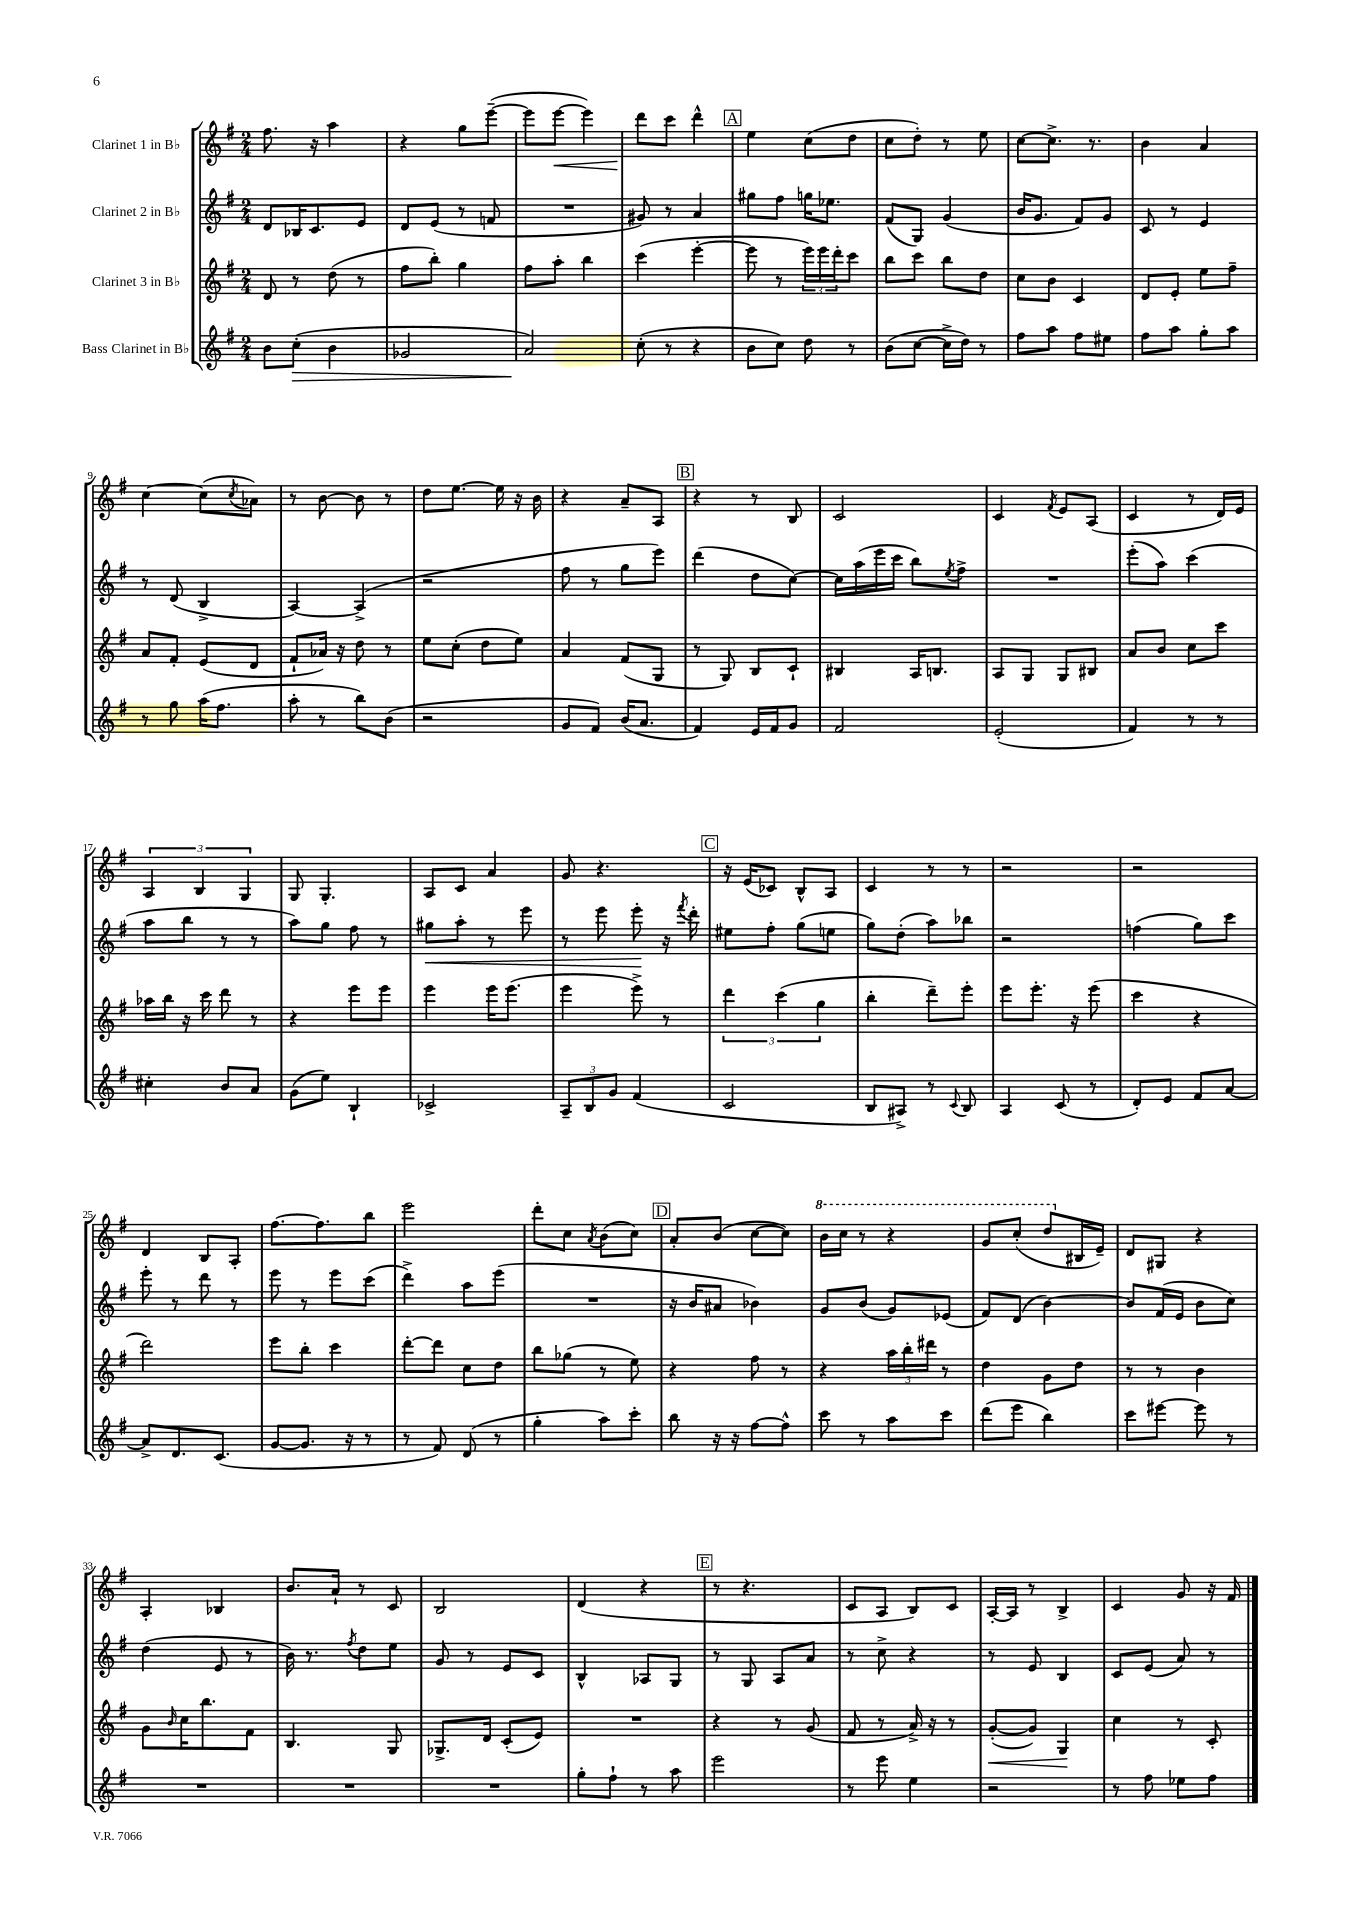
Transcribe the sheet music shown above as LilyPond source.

<<
\new StaffGroup <<
\new Staff = "s0" \with { instrumentName = "Clarinet 1 in Bb" } {
    \clef treble \key g \major \numericTimeSignature \time 2/4
    fis''8. r16 a''4 |
    r4 g''8 e'''8~--( |
    e'''8 e'''8~\< e'''4) |
    d'''8\! c'''8 d'''4-^ |
    \mark \markup { \box "A" } e''4 c''8( d''8 |
    c''8 d''8-.) r8 e''8 |
    c''8~ c''8.-> r8. |
    b'4 a'4 |
    c''4~ c''8( \acciaccatura { c''8 } aes'8) |
    r8 b'8~ b'8 r8 |
    d''8 e''8.~ e''16 r16 b'16 |
    r4 a'8-- a8 |
    \mark \markup { \box "B" } r4 r8 b8 |
    c'2 |
    c'4 \acciaccatura { fis'8 } e'8 a8( |
    c'4 r8 d'16) e'16 |
    \tuplet 3/2 { a4 b4 g4 } |
    g8 g4.-. |
    a8 c'8 a'4 |
    g'8 r4. |
    \mark \markup { \box "C" } r16 e'16( ces'8) b8-^ a8 |
    c'4 r8 r8 |
    r2 |
    r2 |
    d'4 b8 a8-. |
    fis''8.~ fis''8. b''8 |
    e'''2 |
    d'''8-. c''8 \acciaccatura { a'8 } b'8( c''8) |
    \mark \markup { \box "D" } a'8-. b'8( c''8~ c''8) |
    \ottava #1 b''16 c'''16 r8 r4 |
    g''8 c'''8-.( d'''8 \ottava #0 bis16 e'16--) |
    d'8 gis8 r4 |
    a4-. bes4 |
    b'8. a'16-! r8 c'8 |
    b2 |
    d'4( r4 |
    \mark \markup { \box "E" } r8 r4. |
    c'8 a8 b8) c'8 |
    a16~-. a16 r8 b4-> |
    c'4 g'8 r16 fis'16 \bar "|." |
}
\new Staff = "s1" \with { instrumentName = "Clarinet 2 in Bb" } {
    \clef treble \key g \major \numericTimeSignature \time 2/4
    d'8 bes16 c'8. e'8 |
    d'8 e'8( r8 f'8 |
    R2 |
    gis'8) r8 a'4 |
    \mark \markup { \box "A" } gis''8 fis''8 g''16 ees''8. |
    fis'8( g8) g'4( |
    b'16 g'8. fis'8) g'8 |
    c'8 r8 e'4 |
    r8 d'8( b4-> |
    a4~) a4->( |
    r2 |
    fis''8 r8 g''8 e'''8) |
    \mark \markup { \box "B" } d'''4( d''8 c''8~) |
    c''16 a''16( e'''16 c'''16 b''8) \acciaccatura { e''8 } fis''8-> |
    R2 |
    e'''8-.( a''8) c'''4( |
    a''8 b''8 r8 r8 |
    a''8) g''8 fis''8 r8 |
    gis''8\< a''8-. r8 e'''8 |
    r8 e'''8 e'''8-.\! r16 \acciaccatura { fis'''8 } d'''16-. |
    \mark \markup { \box "C" } eis''8 fis''8-. g''8( e''8 |
    g''8) d''8-.( a''8) bes''8 |
    r2 |
    f''4( g''8) c'''8 |
    e'''8-. r8 d'''8 r8 |
    e'''8 r8 e'''8 c'''8( |
    d'''4->) a''8 e'''8( |
    R2 |
    \mark \markup { \box "D" } r16 b'16 ais'8 bes'4) |
    g'8 b'8( g'8) ees'8( |
    fis'8) d'8( b'4~) |
    b'8 fis'16( e'16 b'8 c''8) |
    d''4( e'8 r8 |
    b'16) r8. \acciaccatura { fis''8 } d''8 e''8 |
    g'8 r8 e'8 c'8 |
    b4-^ aes8 g8 |
    \mark \markup { \box "E" } r8 g8 a8 a'8 |
    r8 c''8-> r4 |
    r8 e'8 b4 |
    c'8 e'8( a'8) r8 \bar "|." |
}
\new Staff = "s2" \with { instrumentName = "Clarinet 3 in Bb" } {
    \clef treble \key g \major \numericTimeSignature \time 2/4
    d'8 r8 d''8( r8 |
    fis''8 b''8-.) g''4 |
    fis''8 a''8-. b''4 |
    c'''4( e'''4~-. |
    \mark \markup { \box "A" } e'''8 r8 \tuplet 3/2 { e'''16) e'''16 d'''16-. } c'''8 |
    b''8 c'''8 b''8 d''8 |
    c''8 b'8 c'4 |
    d'8 e'8-. e''8 fis''8-- |
    a'8 fis'8-. e'8( d'8 |
    fis'8-! aes'16) r16 d''8 r8 |
    e''8 c''8-.( d''8 e''8) |
    a'4 fis'8( g8 |
    \mark \markup { \box "B" } r8 g8) b8 c'8-! |
    bis4 a16 b8. |
    a8 g8 g8 bis8 |
    a'8 b'8 c''8 c'''8 |
    aes''16 b''16 r16 c'''16 d'''8 r8 |
    r4 e'''8 e'''8 |
    e'''4 e'''16 e'''8.( |
    e'''4 e'''8->) r8 |
    \mark \markup { \box "C" } \tuplet 3/2 { d'''4 c'''4( g''4 } |
    b''4-. d'''8--) e'''8-. |
    e'''8 e'''8.-. r16 e'''8( |
    c'''4 r4 |
    d'''2) |
    e'''8 b''8-. c'''4 |
    d'''8~-. d'''8 c''8 d''8 |
    b''8 ges''8( r8 e''8) |
    \mark \markup { \box "D" } r4 fis''8 r8 |
    r4 \tuplet 3/2 { a''16 b''16-. dis'''16 } r8 |
    d''4 g'8 d''8 |
    r8 r8 b'4 |
    g'8 \grace { b'16 } c''16 b''8. fis'8 |
    b4. g8 |
    ges8.-> d'16 c'8-.( e'8) |
    R2 |
    \mark \markup { \box "E" } r4 r8 g'8( |
    fis'8 r8 a'16->) r16 r8 |
    g'8~-.\<( g'8) g4\! |
    c''4 r8 c'8-. \bar "|." |
}
\new Staff = "s3" \with { instrumentName = "Bass Clarinet in Bb" } {
    \clef treble \key g \major \numericTimeSignature \time 2/4
    b'8 c''8-.\>( b'4 |
    ges'2 |
    a'2\!) |
    c''8-.( r8 r4 |
    \mark \markup { \box "A" } b'8 c''8) d''8 r8 |
    b'8( c''8~ c''16-> d''16) r8 |
    fis''8 a''8 fis''8 eis''8 |
    fis''8 a''8 g''8-. a''8 |
    r8 g''8 a''16( fis''8. |
    a''8-. r8 b''8) b'8( |
    r2 |
    g'8 fis'8) b'16( a'8. |
    \mark \markup { \box "B" } fis'4) e'16 fis'16 g'8 |
    fis'2 |
    e'2-.( |
    fis'4) r8 r8 |
    cis''4-. b'8 a'8 |
    g'8( e''8) b4-! |
    ces'2-> |
    \tuplet 3/2 { a8-- b8 g'8 } fis'4( |
    \mark \markup { \box "C" } c'2 |
    b8 ais8->) r8 \appoggiatura { c'8 } b8 |
    a4 c'8( r8 |
    d'8-.) e'8 fis'8 a'8~ |
    a'8-> d'8. c'8.( |
    g'8~ g'8. r16 r8 |
    r8 fis'8) d'8( r8 |
    g''4-. a''8) c'''8-. |
    \mark \markup { \box "D" } b''8 r16 r16 fis''8~ fis''8-^ |
    c'''8 r8 a''8 c'''8 |
    d'''8( e'''8 b''4) |
    c'''8 eis'''8~ eis'''8 r8 |
    R2 |
    R2 |
    R2 |
    g''8-. fis''8-! r8 a''8 |
    \mark \markup { \box "E" } e'''2 |
    r8 e'''8 e''4 |
    r2 |
    r8 fis''8 ees''8 fis''8 \bar "|." |
}
>>
>>
